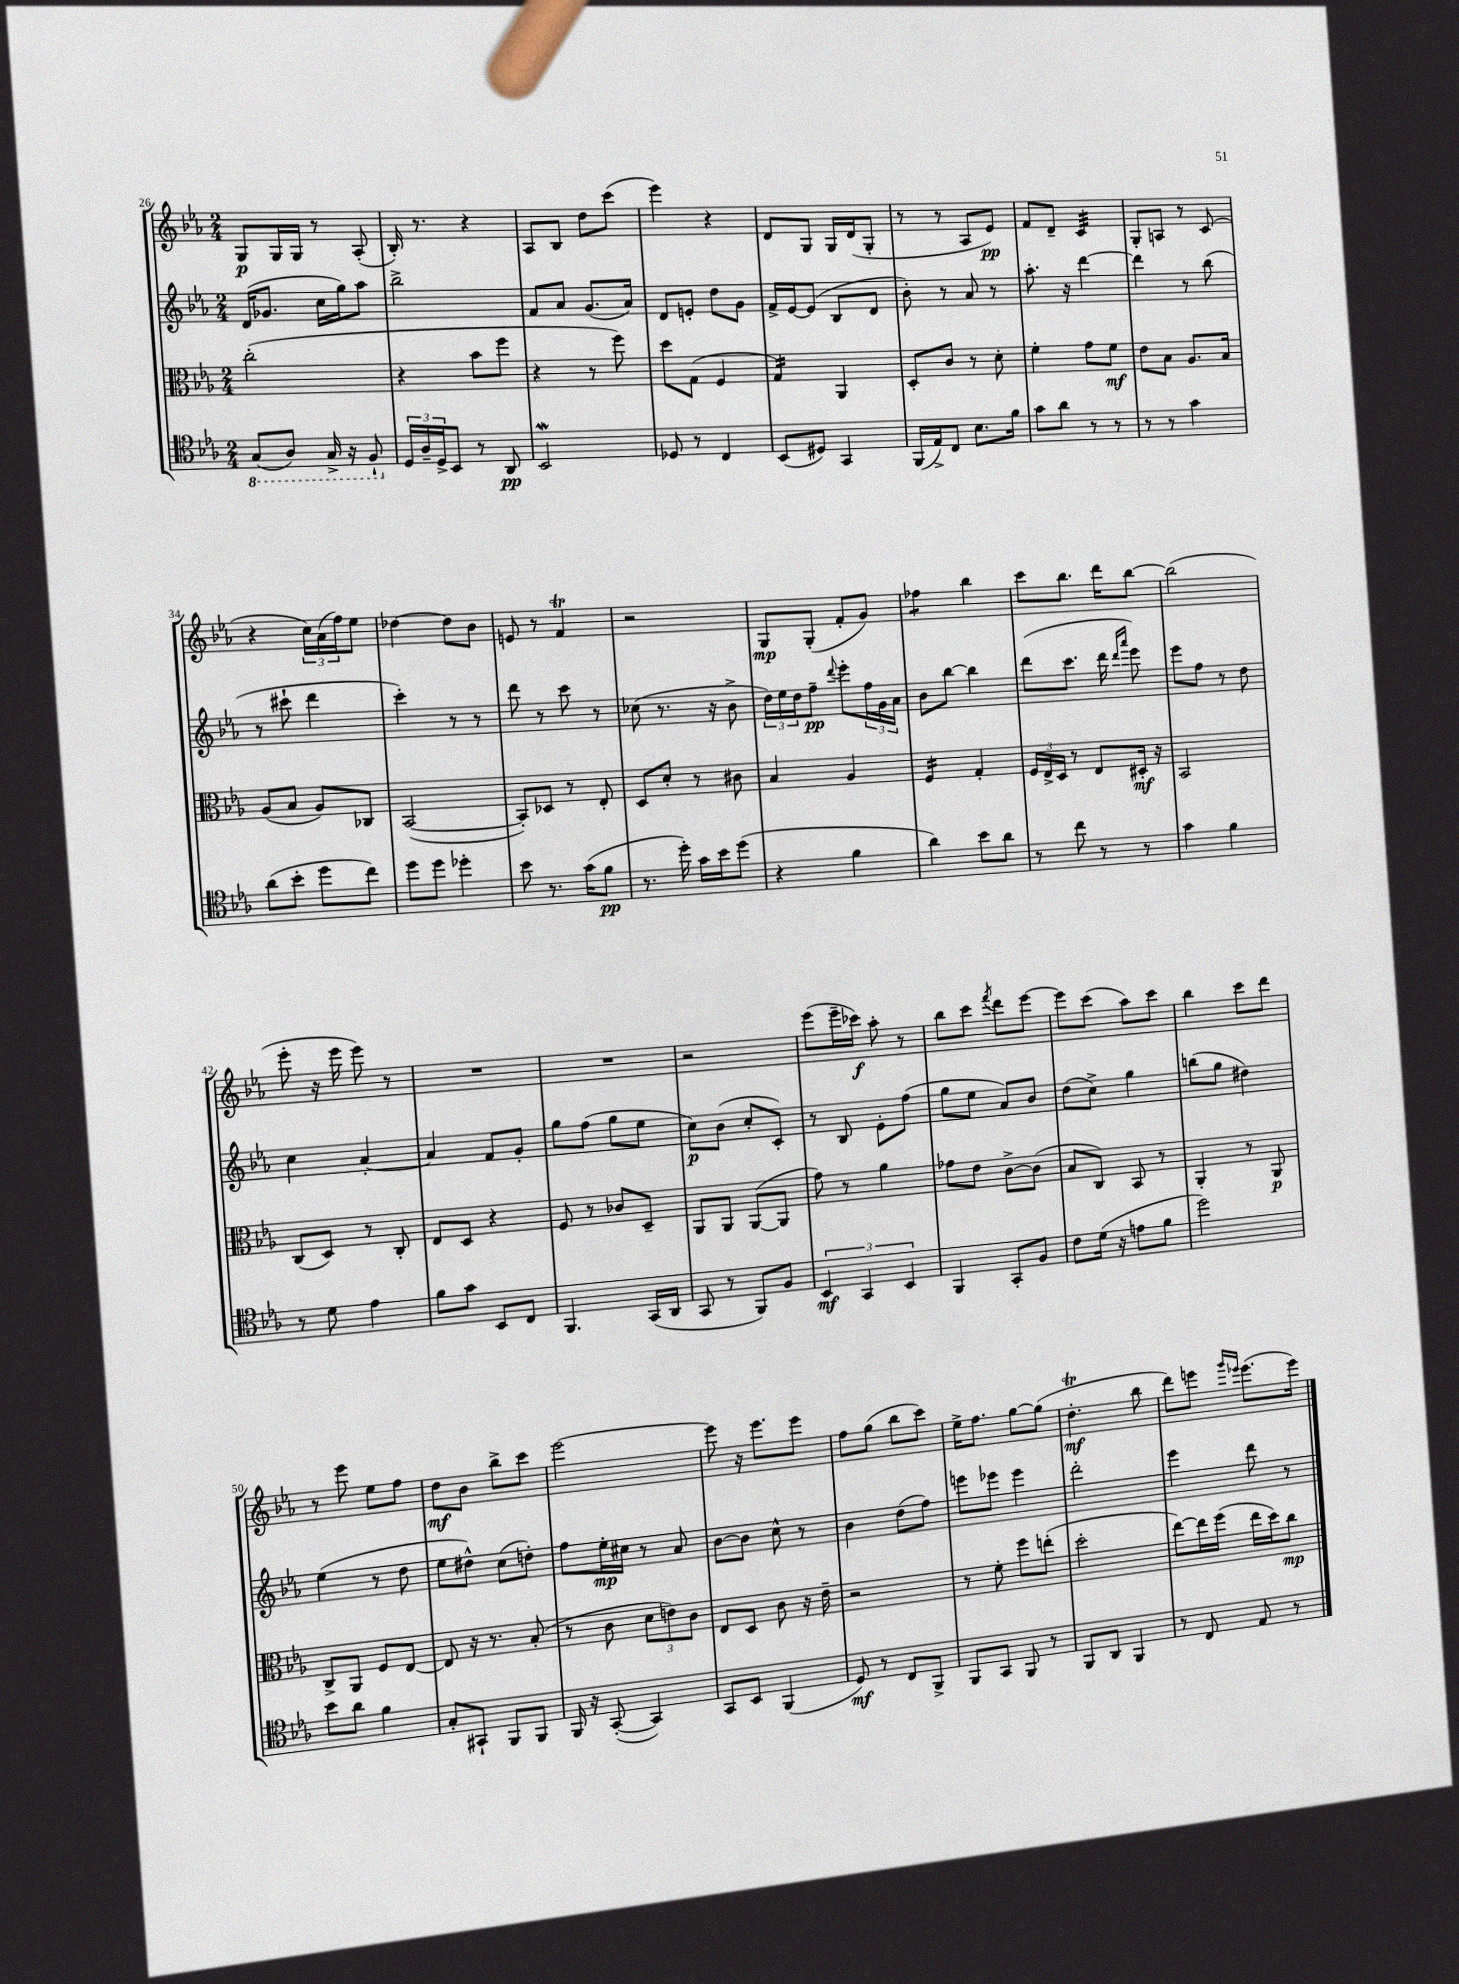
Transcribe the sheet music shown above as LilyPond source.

<<
\new StaffGroup <<
\new Staff = "s0" {
    \clef treble \key ees \major \numericTimeSignature \time 2/4
    g8\p g16 g16 r8 aes8-.( |
    bes16-.) r8. r4 |
    aes8 bes8 d''8 c'''8( |
    ees'''4) r4 |
    d'8 g8 g16 d'16( g8-. |
    r8 r8 aes8 ees'8\pp) |
    f'8 d'8-- c'4:32 |
    g8-. a8 r8 c'8( |
    r4 \tuplet 3/2 { c''16) aes'16( f''16) } ees''8 |
    des''4~ des''8 bes'8 |
    e'8 r8 f'4\trill |
    r2 |
    g8\mp g8-.( f'8-. g'8) |
    fes''4:8 bes''4 |
    c'''8 bes''8. d'''16 bes''8~ |
    bes''2( |
    ees'''8-. r16 ees'''16 ees'''8) r8 |
    R2 |
    R2 |
    r2 |
    ees'''8( ees'''16-- ces'''16\f) aes''8-. r8 |
    bes''8 c'''8 \acciaccatura { f'''8 } d'''8 ees'''8~ |
    ees'''8 c'''8( aes''8) c'''8 |
    bes''4 c'''8 d'''8 |
    r8 ees'''8 ees''8 f''8 |
    d''8\mf bes'8 bes''8-> c'''8 |
    ees'''2~ |
    ees'''8 r16 ees'''8. ees'''8 |
    f''8 g''8( bes''8 c'''8) |
    ees''16-> f''8. g''8~ g''8( |
    d''4.-.\trill\mf bes''8 |
    d'''8) e'''8 \grace { g'''16 ees'''16 } ees'''8.( ees'''16) \bar "|." |
}
\new Staff = "s1" {
    \clef treble \key ees \major \numericTimeSignature \time 2/4
    d'16( ges'8. c''16 g''16) aes''8 |
    bes''2-> |
    f'8 aes'8 g'8.( aes'16) |
    d'8 e'8-. d''8 g'8 |
    f'16-> ees'16~ ees'8( bes8 d'8 |
    bes'8-.) r8 aes'8 r8 |
    aes''8.-. r16 d'''4~ |
    d'''4 r8 bes''8( |
    r8 cis'''8-! d'''4 |
    c'''4-.) r8 r8 |
    d'''8 r8 c'''8 r8 |
    ces''8( r8. r16 bes'8-> |
    \tuplet 3/2 { d''16) ees''16 d''16 } f''8--\pp \appoggiatura { d'''8 } ees'''8-. \tuplet 3/2 { f''16 g'16 aes'16 } |
    bes'8 bes''8~ bes''4 |
    d'''8( c'''8. d'''16 \grace { d'''16 aes'''16 } ees'''8) |
    ees'''8 f''8 r8 d''8 |
    c''4 aes'4~-. |
    aes'4 f'8 g'8-. |
    g''8 f''8( g''8 ees''8 |
    c''8\p) bes'8( c''8-. c'8-.) |
    r8 bes8 ees'8-. f''8( |
    g''8 ees''8 aes'8) bes'8 |
    d''8( c''8->) g''4 |
    b''8( g''8 dis''4) |
    ees''4( r8 d''8 |
    ees''8 dis''8-^) c''8( d''8-.) |
    f''8 ees''16-.\mp cis''16 r8 aes'8 |
    bes'8~ bes'8 c''8-^ r8 |
    bes'4 d''8( f''8) |
    e'''8 ees'''8 ees'''4 |
    d'''2-. |
    ees'''4 d'''8 r8 \bar "|." |
}
\new Staff = "s2" {
    \clef alto \key ees \major \numericTimeSignature \time 2/4
    c''2-.( |
    r4 bes'8 f''8 |
    r4 r8 f''8) |
    d''8 g8( f4 |
    g4:16) aes,4 |
    d8-. c'8 r8 d'8-. |
    f'4-. g'8 f'8\mf |
    ees'8 bes8 aes8. bes16 |
    aes8( bes8 aes8) ces8 |
    bes,2~( |
    bes,8-.) des8 r8 ees8-. |
    d8 d'8-. r8 cis'8 |
    bes4 aes4 |
    f4:16 g4-. |
    \tuplet 3/2 { f16 ees16-> d16 } r8 ees8 dis16-.\mf r16 |
    bes,2 |
    c8( d8) r8 c8-. |
    ees8 d8 r4 |
    f8 r8 ces'8 d8-- |
    aes,8 aes,8 aes,8~( aes,8 |
    g'8) r8 aes'4 |
    ges'8 ees'8 c'8~-> c'8( |
    bes8 c8) bes,8 r8 |
    aes,4-. r8 aes,8\p |
    c8-> aes,8 f8 ees8~ |
    ees8 r16 r8. bes8-.( |
    r8 c'8 \tuplet 3/2 { d'8 e'8) c'8 } |
    ees8 d8 c'8 r16 ees'16-- |
    r2 |
    r8 f'8-. f''8 e''8-.( |
    d''2-. |
    ees''8~) ees''16 f''16( ees''16 d''16) c''8\mp \bar "|." |
}
\new Staff = "s3" {
    \clef tenor \key ees \major \numericTimeSignature \time 2/4
    \ottava #-1 g,8( aes,8) g,16-> r16 f,8-! \ottava #0 |
    \tuplet 3/2 { d16 aes16-- d16-> } bes,8 r8 aes,8\pp |
    bes,2\mordent |
    des8 r8 c4 |
    bes,8( dis8) g,4 |
    f,16( ees16->) c8 bes8. f'16 |
    g'8 aes'8 r8 r8 |
    r8 r8 g'4 |
    aes'8( bes'8-. d''8 c''8) |
    d''8 d''8 des''4-. |
    bes'8 r8. g'16( f'8\pp |
    r8. d''16-.) g'16 bes'16 d''8( |
    r4 f'4 |
    aes'4) bes'8 aes'8 |
    r8 c''8 r8 r8 |
    g'4 f'4 |
    r8 d'8 ees'4 |
    f'8 g'8 bes,8 c8 |
    f,4. g,16( aes,16 |
    g,8 r8 f,8) f8 |
    \tuplet 3/2 { bes,4\mf g,4 bes,4 } |
    f,4 g,8-. f8 |
    c'8 d'16( r16 e'8 f'8 |
    d''2) |
    bes'8 aes'8 f'4 |
    g8-. gis,8-! f,8 f,8 |
    f,16 r16 g,8~-.( g,4) |
    g,8 bes,8 f,4( |
    d8\mf) r8 c8 f,8-> |
    f,8 g,8 f,8 r8 |
    f,8 aes,8 f,4 |
    r8 c8 ees8 r8 \bar "|." |
}
>>
>>
\layout { \context { \Score currentBarNumber = #26 } }
